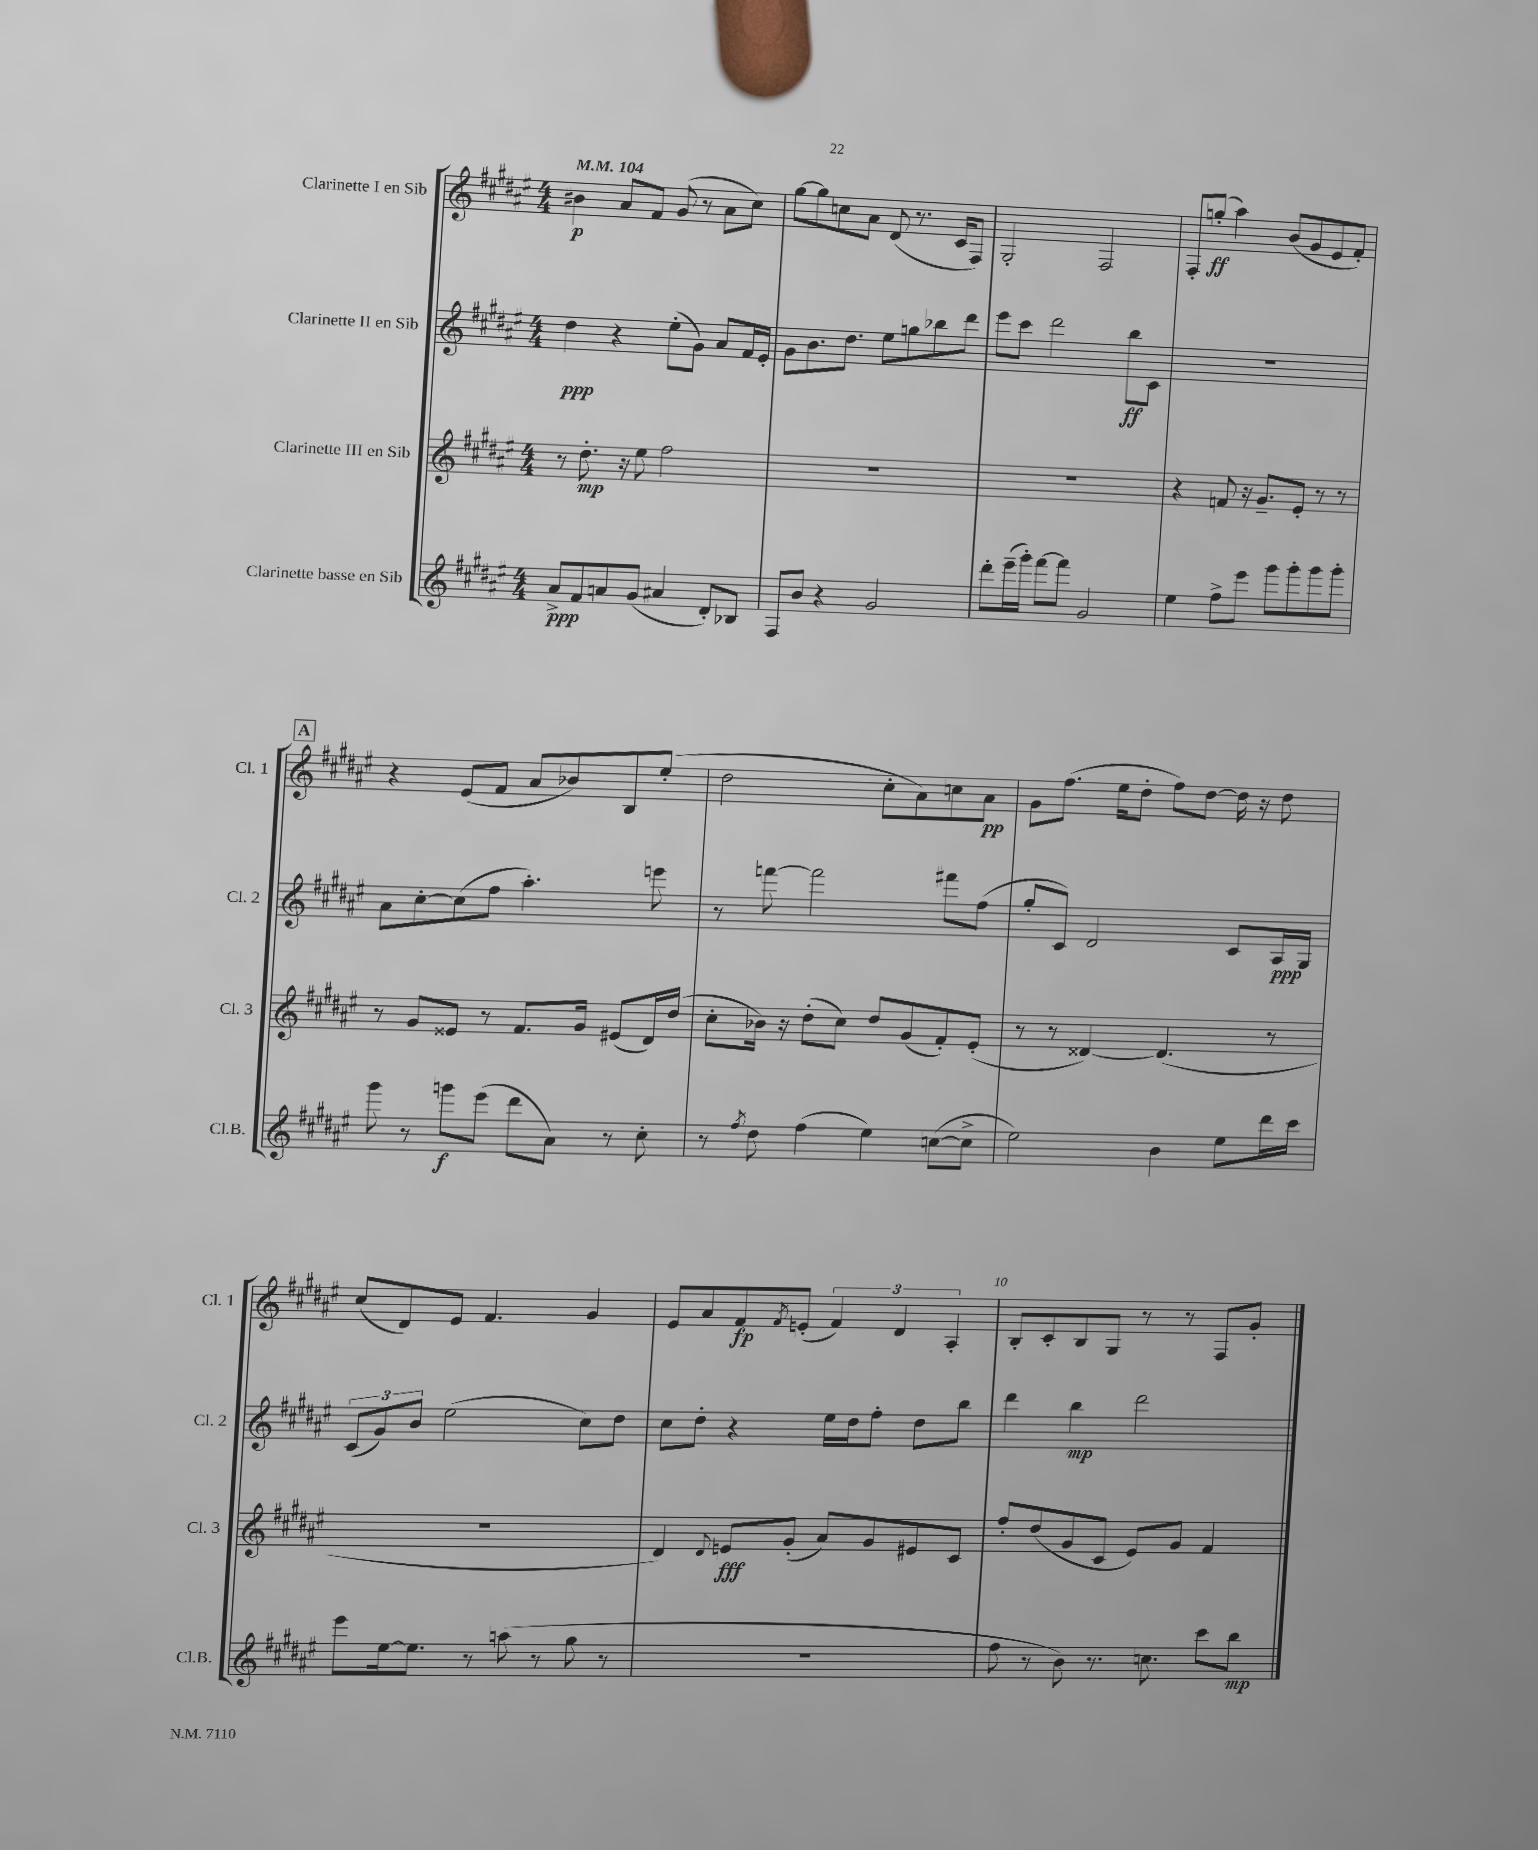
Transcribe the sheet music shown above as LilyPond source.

<<
\new StaffGroup <<
\new Staff = "s0" \with { instrumentName = "Clarinette I en Sib" shortInstrumentName = "Cl. 1" } {
    \clef treble \key fis \major \numericTimeSignature \time 4/4 \tempo 4 = 104
    bis'4\p ais'8 fis'8 gis'8( r8 ais'8 cis''8) |
    gis''8~ gis''8 c''8 ais'8 dis'8( r8. cis'16 fis8) |
    gis2-. fis2 |
    fis8-. g''8-.\ff( ais''4) b'8( gis'8 eis'8 fis'8-.) |
    \mark \markup { \box "A" } r4 eis'8( fis'8 ais'8 bes'8) b8 eis''8-.( |
    dis''2 cis''8-. ais'8) c''8 ais'8\pp |
    gis'8 fis''8.( eis''16 dis''8-. fis''8) dis''8~ dis''16 r16 dis''8 |
    cis''8( dis'8) eis'8 fis'4. gis'4 |
    eis'8 ais'8 fis'8\fp \acciaccatura { fis'8 } e'8-.( \tuplet 3/2 { fis'4) dis'4 ais4-. } |
    b8-. cis'8-. b8 gis8 r8 r8 fis8 gis'8-. \bar "|." |
}
\new Staff = "s1" \with { instrumentName = "Clarinette II en Sib" shortInstrumentName = "Cl. 2" } {
    \clef treble \key fis \major \numericTimeSignature \time 4/4
    dis''4\ppp r4 eis''8-.( gis'8) ais'8 fis'16 eis'16-. |
    gis'8 b'8. dis''8. eis''8 g''8 bes''8 dis'''8 |
    eis'''8 cis'''8 dis'''2 b''8\ff cis'8 |
    R1 |
    \mark \markup { \box "A" } ais'8 cis''8~-. cis''8( fis''8 ais''4.-.) e'''8 |
    r8 f'''8~ f'''2 fis'''8 fis''8( |
    gis''8-. cis'8) dis'2 cis'8 ais16\ppp gis16 |
    \tuplet 3/2 { cis'8( gis'8) b'8 } eis''2( cis''8) dis''8 |
    cis''8 dis''8-. r4 eis''16 dis''16 fis''8-. dis''8 b''8 |
    dis'''4 b''4\mp dis'''2 \bar "|." |
}
\new Staff = "s2" \with { instrumentName = "Clarinette III en Sib" shortInstrumentName = "Cl. 3" } {
    \clef treble \key fis \major \numericTimeSignature \time 4/4
    r8 dis''8.-.\mp r16 eis''8 fis''2 |
    R1 |
    R1 |
    r4 f'8 r16 gis'8.-- eis'8-. r8 r8 |
    \mark \markup { \box "A" } r8 gis'8 eisis'8 r8 fis'8. gis'16 eis'8( dis'16) dis''16( |
    cis''8-. bes'16) r16 dis''8-.( cis''8) dis''8 gis'8( fis'8-.) eis'8-.( |
    r8 r8 disis'4~) disis'4.( r8 |
    R1 |
    dis'4) \appoggiatura { dis'8 } e'8\fff gis'8-.( ais'8) gis'8 eis'8 cis'8 |
    fis''8-. dis''8( gis'8 cis'8 eis'8) gis'8 fis'4 \bar "|." |
}
\new Staff = "s3" \with { instrumentName = "Clarinette basse en Sib" shortInstrumentName = "Cl.B." } {
    \clef treble \key fis \major \numericTimeSignature \time 4/4
    ais'8->\ppp fis'8 a'8 gis'8( ais'4 dis'8-.) bes8 |
    fis8 b'8 r4 gis'2 |
    dis'''8-. eis'''16--( gis'''16-.) fis'''8~ fis'''8 gis'2 |
    eis''4 fis''8-> eis'''8 gis'''8 gis'''8-. gis'''8 gis'''8-. |
    \mark \markup { \box "A" } gis'''8 r8 g'''8\f eis'''8( dis'''8 ais'8) r8 cis''8-. |
    r8 \acciaccatura { fis''8 } dis''8 fis''4( eis''4) c''8~( c''8-> |
    eis''2) b'4 eis''8 dis'''16 cis'''16 |
    eis'''8 eis''16~ eis''8. r8 a''8( r8 gis''8 r8 |
    R1 |
    fis''8 r8 b'8) r8. c''8. cis'''8 b''8\mp \bar "|." |
}
>>
>>
\layout { \context { \Score \override BarNumber.break-visibility = ##(#f #t #t) barNumberVisibility = #(every-nth-bar-number-visible 5) } }
